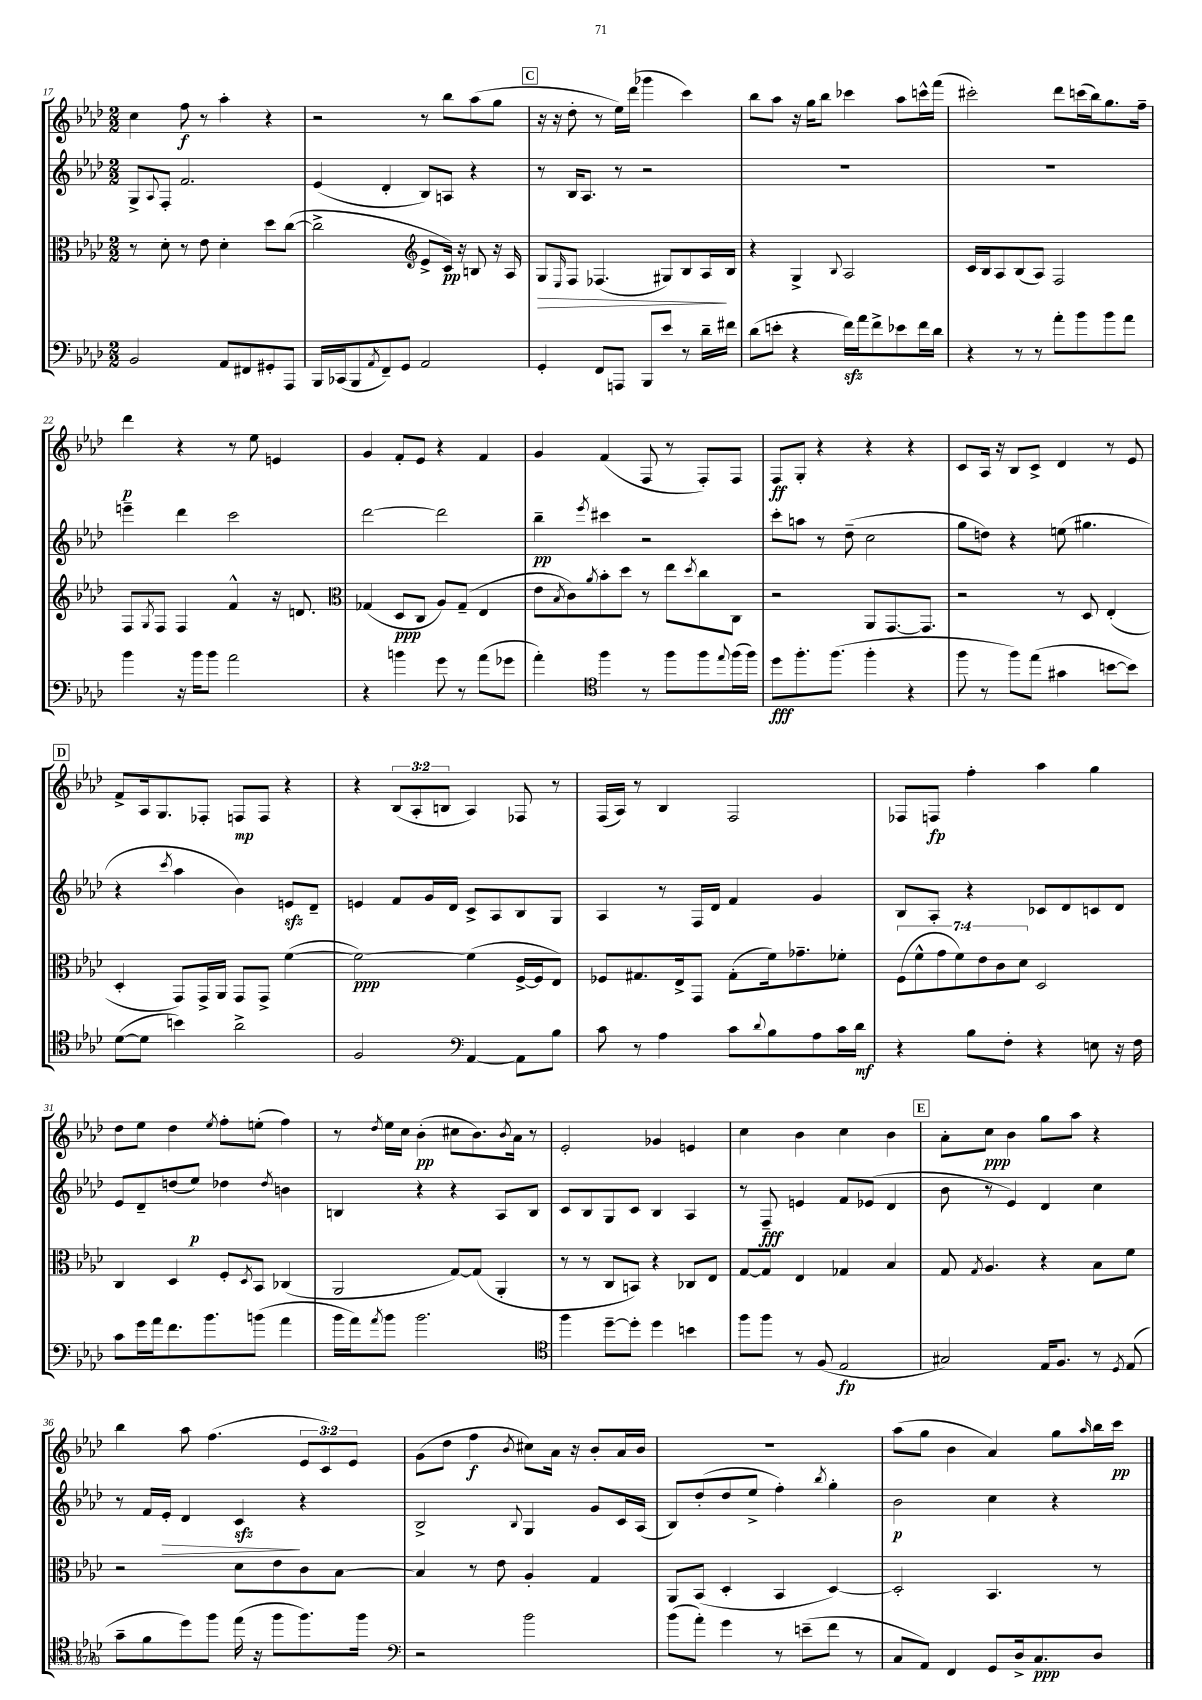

**kern	**kern	**kern	**kern
*staff4	*staff3	*staff2	*staff1
*clefF4	*clefC3	*clefG2	*clefG2
*k[b-e-a-d-]	*k[b-e-a-d-]	*k[b-e-a-d-]	*k[b-e-a-d-]
*M2/2	*M2/2	*M2/2	*M2/2
2BB-/	8r	8G^/L	4cc\
.	.	8qqA-/	.
.	8d-'\	8F'/J	.
.	8r	2.f/	8ff\
.	8e-\	.	8r
8AA-/L	4d-'\	.	4aa-'\
8FF#/	.	.	.
8GG#'/	8dd-\L	.	4r
8AAA-/J	([8cc\J	.	.
=	=	=	=
16BBB-/LL	2cc^\]	(4e-/	2r
(16CC-/J	.	.	.
8BBB-/	.	.	.
8qAA-/	.	.	.
8FF~/)	.	4d-'/	.
8GG/J	.	.	.
*	*clefG2	*	*
2AA-/	8e-^/L	8B-/L)	8r
.	16c/Jk)	8A/J	8bb-\L
.	16r	.	.
.	8B/	4r	(8aa-\
.	16r	.	8gg\J
.	16A-/	.	.
=	=	=	=
4GG'/	8G/L	8r	16r
.	.	.	16r
.	16qqE-/	.	.
.	8F/J	16B-/LK	8dd-'\
.	.	8.A-/J	.
8FF/L	(4.F-/	.	8r
8AAA/J	.	8r	16ee-\LL)
.	.	.	(16ddd-\JJ
8BBB-/L	.	2r	4ggg-\
8e-/J	8G#/L)	.	.
8r	8B-/	.	4ccc\)
16d-~\LL	16A-/L	.	.
16f#\JJ	16B-/JJ	.	.
=	=	=	=
(8d-\L	4r	1r	8bb-\L
8e'\J	.	.	8aa-\J
4r	4G^/	.	16r
.	.	.	16gg\LK
.	.	.	8bb-\J
.	8qqB-/	.	.
16f\LL)	2A-/	.	4ccc-\
16a-\J	.	.	.
8f^\	.	.	.
8e-\	.	.	8aa-\L
16f\L	.	.	16ccc^^\L
16d-\JJ	.	.	(16fff\JJ
=	=	=	=
4r	16c/LL	1r	2ccc#'\)
.	16B-/J	.	.
.	8A-/	.	.
8r	(8B-/	.	.
8r	8A-/J)	.	.
8a-'\L	2F/	.	8ddd-\L
8b-\	.	.	(16ccc\L
.	.	.	16bb-\J)
8b-\	.	.	8.gg\
8a-\J	.	.	.
.	.	.	16ff~\Jk
=	=	=	=
4b-\	8F/L	4eee~\	4ddd-\
.	8qG/	.	.
.	8F/J	.	.
16r	4F/	4ddd-\	4r
16b-\LK	.	.	.
8b-\J	.	.	.
2a-\	4f^^/	2ccc\	8r
.	.	.	8ee-\
.	16r	.	4e/
.	8.d/	.	.
=	=	=	=
*	*clefC3	*	*
4r	(4G-/	[2ddd-\	4g/
4b\	8D-/L	.	8f'/L
.	8C/J	.	8e-/J
8g\	8A-/L)	2ddd-\]	4r
8r	(8G-~/J	.	.
(8a-\L	4E-/	.	4f/
8g-\J	.	.	.
=	=	=	=
4a-'\)	8e-\L	4bb-~\	4g/
.	8qB-/	.	.
.	8c\)	.	.
*clefC4	*	*	*
.	8qa-/	8qeee-/	.
4ff\	8b-'\	4ccc#\	(4f/
.	8dd-\J	.	.
8r	8r	2r	8F/
8ff\L	8ee-\L	.	8r
.	8qdd-/	.	.
8ff\	8cc\	.	8F'/L)
8qqee-/	.	.	.
(16ff\L	8C\J	.	8F/J
16ff\JJ)	.	.	.
=	=	=	=
8dd-\L	2r	8ccc'\L	8F/L
8.ff'\	.	8aa\J	8G'/J
.	.	8r	4r
(8.ff\J	.	.	.
.	.	(8dd-~\	.
4ff'\	8AA-/L	2cc\	4r
.	[8.GG/	.	.
4r	.	.	4r
.	8.GG/]J	.	.
=	=	=	=
8ff\	2r	8gg\L	8c/L
8r	.	8dd\J)	16A-/Jk
.	.	.	16r
8ff\L)	.	4r	8B-/L
(8ee-\J	.	.	8c^/J
4g#\	8r	(8ee\	4d-/
.	8D-/	4.gg#\	.
[8b\L	(4E-'/	.	8r
8b\]J)	.	.	8e-/
=	=	=	=
([8d-\L	4D-'/	4r	8f^/L
8d-\]J	.	.	16A-/k
.	.	.	8.G/
.	.	8qccc/	.
4b\)	8GG/L)	4aa-\	.
.	16GG^/L	.	8F-'/J
.	16AA-/JJ	.	.
2a-^\	8GG/L	4b-\)	8F/L
.	8GG^/J	.	8F/J
.	([4f\	8e/L	4r
.	.	8d-~/J	.
=	=	=	=
2F/	2f\_)	4e/	4r
.	.	8f/L	(12B-/L
.	.	.	12A-'/
.	.	16g/L	.
.	.	.	12B/J
.	.	16d-/JJ	.
*clefF4	*	*	*
[4AA-/	(4f\]	8c^/L	4A-/)
.	.	8A-/	.
8AA-\]L	[16F^/LL	8B-/	8F-/
.	16F/]J	.	.
8B-\J	8E-/J)	8G/J	8r
=	=	=	=
8c\	8F-/L	4A-/	(16F/LL
.	.	.	16A-/JJ)
8r	8.G#/	.	8r
4A-\	.	8r	4B-/
.	16E-^/k	.	.
.	8GG/J	16F/LL	.
.	.	16d-/JJ	.
8c\L	(8G#'\L	4f/	2F/
8qqd-/	.	.	.
8B-\	16f\k)	.	.
.	8.g-~\	.	.
8A-\	.	4g/	.
16c\L	8f-'\J	.	.
16d-\JJ	.	.	.
=	=	=	=
4r	(14F\L	8B-/L	8F-/L
.	14f^^\	.	.
.	.	8A-'/J	8F/J
.	14g\	.	.
.	14f\)	.	.
8B-\L	.	4r	4ff'\
.	14e-\	.	.
.	14c\	.	.
8F'\J	.	.	.
.	14d-\J	.	.
4r	2D-/	8c-/L	4aa-\
.	.	8d-/	.
8E\	.	8c/	4gg\
16r	.	8d-/J	.
16F\	.	.	.
=	=	=	=
8c\L	4C/	8e-/L	8dd-\L
16g\L	.	8d-~/	8ee-\J
16a-\J	.	.	.
8.f\	4D-/	(8dd/	4dd-\
.	.	8ee-/J)	.
8.b-\	.	.	.
.	.	.	8qee-/
.	8F'/L	4dd-\	8ff'\L
.	8qD-/	.	.
(8b\J	8BB-/J	.	(8ee'\J
.	.	8qdd-/	.
4a-\	(4C-/	4b\	4ff\)
=	=	=	=
16b-\LL	2AA-/	4B/	8r
16a-\J)	.	.	.
8qa-/	.	.	8qdd-/
8b-\J	.	.	16ee-\LL
.	.	.	16cc\JJ
2.b-\	.	4r	(4b-'\
.	[8G/L)	4r	8cc#\L
.	(8G/]J	.	8.b-\)
.	4AA-'/	8A-/L	.
.	.	.	8qb-/
.	.	.	16a-\Jk
.	.	8B/J	8r
=	=	=	=
*clefC4	*	*	*
4ff\	8r	8c/L	2e-'/
.	8r	8B-/	.
[8dd-~\L	8C/L	8G/	.
8dd-'\]J	8BB/J)	8c/J	.
4dd-\	4r	4B-/	4g-/
4b\	8C-/L	4A-/	4e/
.	8E-/J	.	.
=	=	=	=
8ff\L	[8G/L	8r	4cc\
8ff\J	8G/]J	8F~/	.
8r	4E-/	4e/	4b-\
(8F/	.	.	.
2E-/	4G-/	8f/L	4cc\
.	.	(8e-/J	.
.	4B-/	4d-/	4b-\
=	=	=	=
2G#/)	8G/	8b-\	8a-'\L
.	8qG/	.	.
.	4.A-/	8r	8cc\J
.	.	4e-/)	4b-\
16E-/LK	4r	4d-/	8gg\L
8.F/J	.	.	.
.	.	.	8aa-\J
8r	8B-\L	4cc\	4r
8qD-/	.	.	.
(8E-/	8f\J	.	.
=	=	=	=
8g~\L	2r	8r	4bb-\
8f\	.	16f/LL	.
.	.	16e-'/JJ	.
8dd-\)	.	4d-/	8aa-\
8ff\J	.	.	(4.ff\
(16ee-\	8d-\L	4c/	.
16r	.	.	.
8ff\L	8e-\	.	.
8.ff\)	8c\	4r	12e-/L
.	.	.	12c/)
.	[8B-\J	.	.
.	.	.	12e-/J
16ff\Jk	.	.	.
=	=	=	=
*clefF4	*	*	*
2r	4B-/]	2B-^/	(8g\L
.	.	.	8dd-\J
.	8r	.	4ff\
.	8e-\	.	.
.	.	8qqB-/	8qb-/
2b-\	4A-'/	4G/	8cc#\L)
.	.	.	16a-\Jk
.	.	.	16r
.	4G/	8g/L	8b-'/L
.	.	16c/L	16a-/L
.	.	(16A-/JJ	16b-/JJ
=	=	=	=
(8b-\L	8AA-/L	8B-/L)	1r
8a-'\J)	(8BB-/J	(8dd-'/	.
4g\	4D-'/	8dd-/	.
.	.	8ee-^/J	.
8r	4BB-/	4ff'\)	.
(8e~\L	.	.	.
.	.	8qbb-/	.
8f\J	[4D-/)	4gg'\	.
8r	.	.	.
=	=	=	=
8C/L	2D-'/]	2b-\	(8aa-\L
8AA-/J)	.	.	8gg\J
4FF/	.	.	4b-\
8GG/L	4.BB-/	4cc\	4a-/)
16D-^/k	.	.	.
8.C/	.	.	.
.	.	4r	8gg\L
.	.	.	16qqaa-/
8D-/J	8r	.	16bb-\L
.	.	.	16ccc\JJ
==	==	==	==
*-	*-	*-	*-
